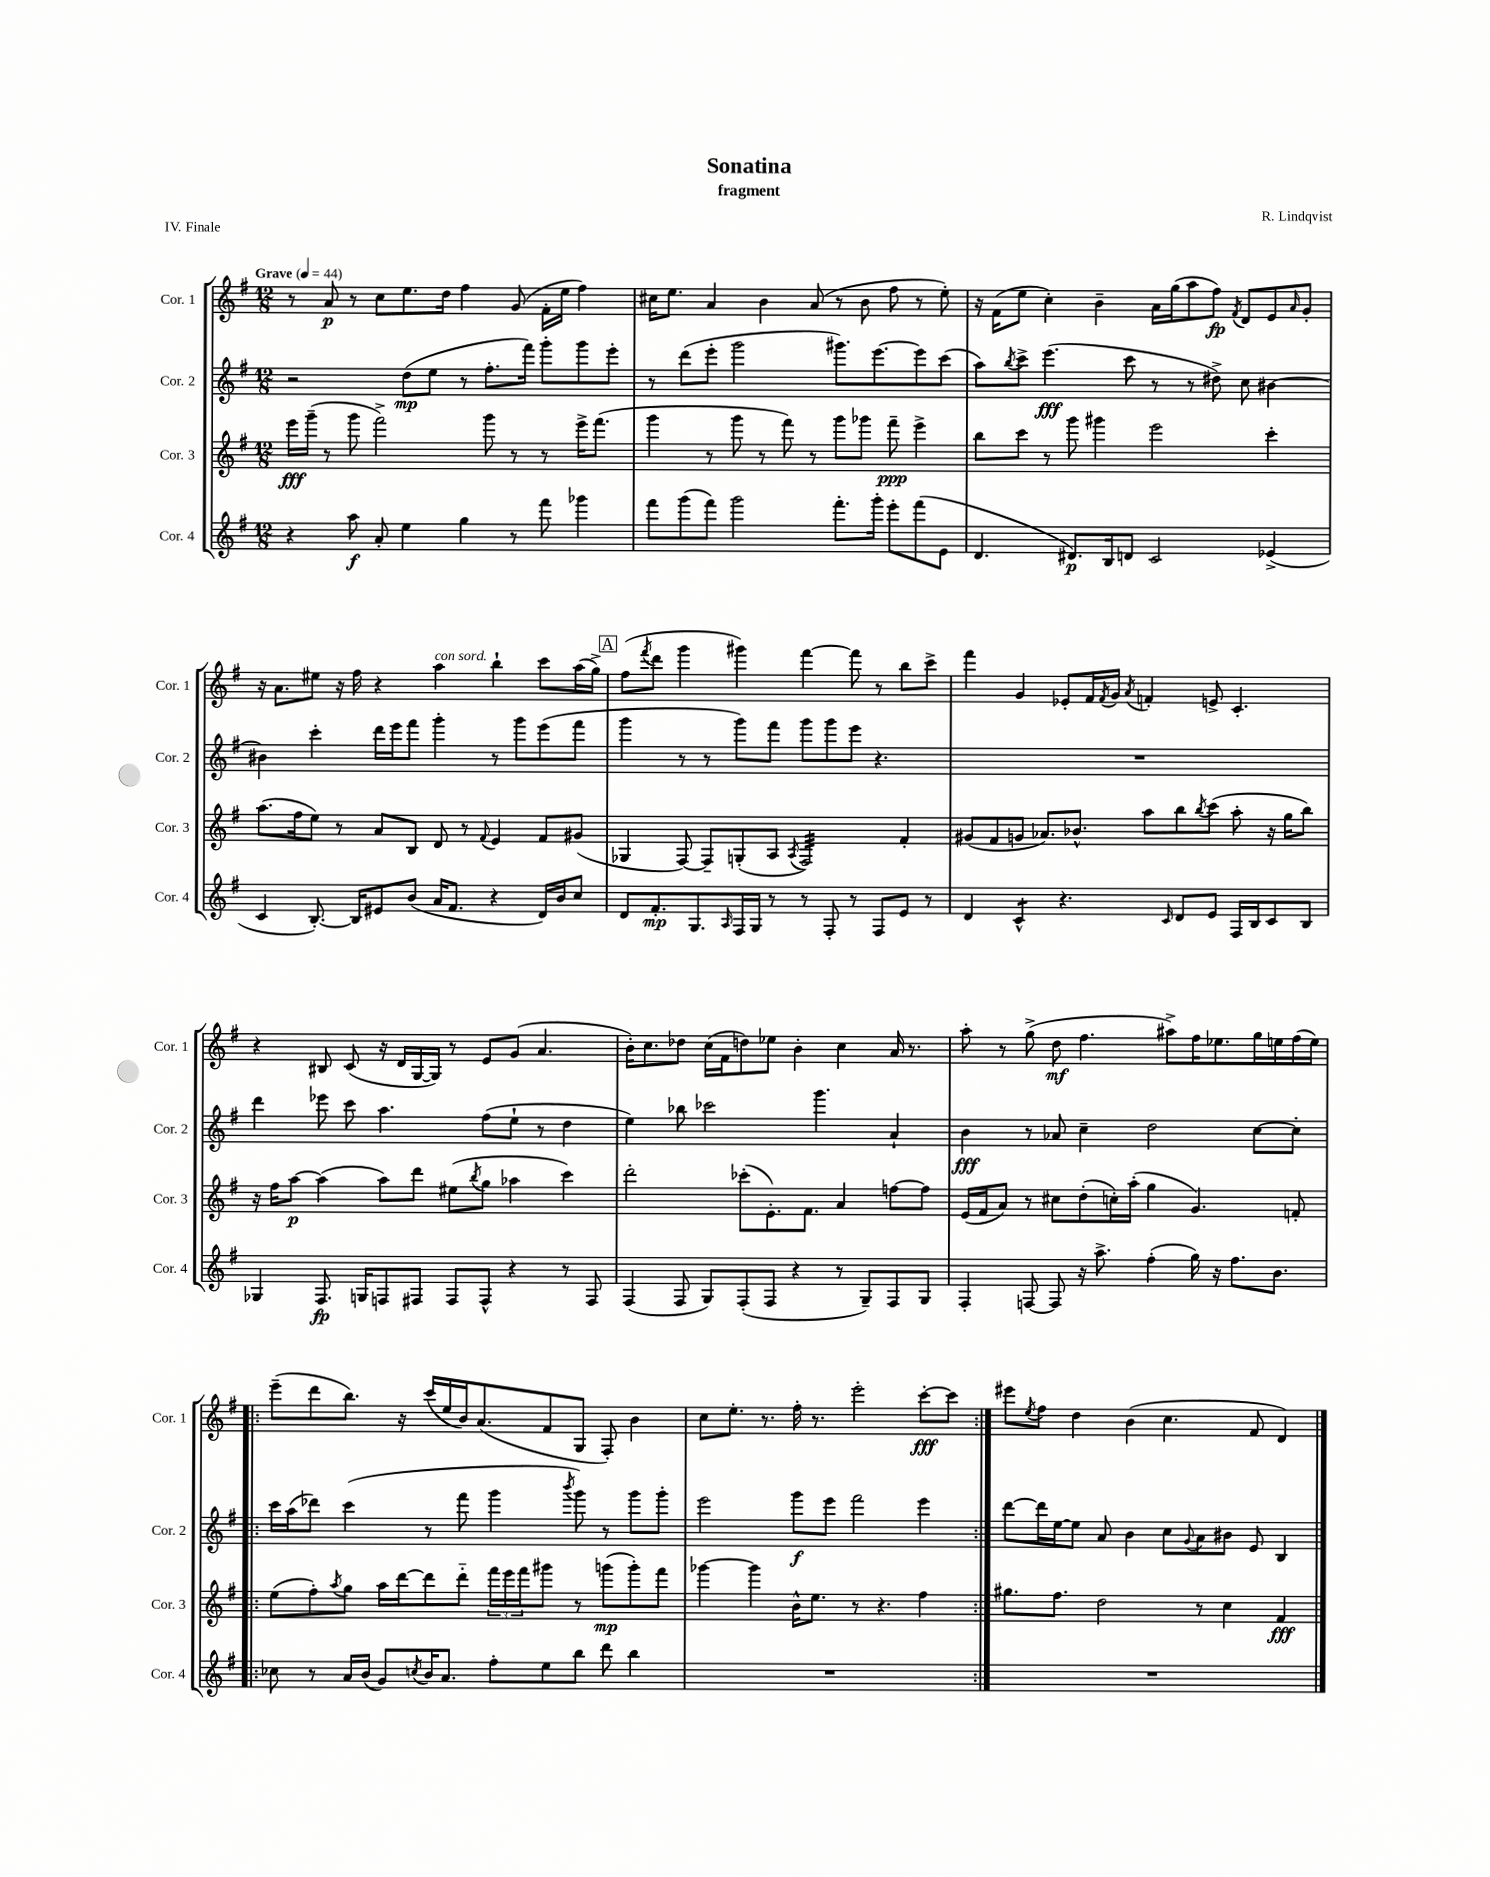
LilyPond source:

\header { title = "Sonatina" composer = "R. Lindqvist" subtitle = "fragment" piece = "IV. Finale" }
<<
\new StaffGroup <<
\new Staff = "s0" \with { instrumentName = "Cor. 1" shortInstrumentName = "Cor. 1" } {
    \clef treble \key g \major \numericTimeSignature \time 12/8 \tempo "Grave" 4 = 44
    r8 a'8\p r8 c''8 e''8. d''16 fis''4 g'8( fis'16-. e''16 fis''4) |
    cis''16 e''8. a'4 b'4 a'8( r8 b'8 fis''8 r8 e''8-.) |
    r16 fis'16( e''8 c''4-.) b'4-- a'16 g''16( a''8 fis''8\fp) \acciaccatura { fis'8 } d'8 e'8 \grace { a'16 } g'8-. |
    r16 a'8. eis''8 r16 fis''16 r4 a''4^\markup { \italic "con sord." } b''4-! c'''8 a''16( g''16->) |
    \mark \markup { \box "A" } fis''8( \acciaccatura { fis'''8 } d'''8 g'''4 gis'''4) fis'''4~ fis'''8 r8 b''8 c'''8-> |
    fis'''4 g'4 ees'8-. fis'16 \acciaccatura { fis'8 } g'16 \acciaccatura { a'8 } f'4-. e'8-> c'4.-. |
    r4 bis8 c'8( r16 d'16 g16~ g16) r8 e'8 g'8( a'4. |
    b'16-.) c''8. des''8 c''16( fis'16 d''8) ees''8 b'4-. c''4 a'16 r8. |
    a''8-. r8 g''8->( d''8\mf fis''4. ais''8->) fis''16 ees''8. g''16 e''16 fis''16( e''16) |
    \repeat volta 2 { e'''8--( d'''8 b''8.) r16 c'''16( e''16 b'16) a'8.( fis'8 g8 fis8-.) b'4 |
    c''8 e''8.-. r8. fis''16-. r8. e'''2-. c'''8~-.\fff c'''8 | }
    eis'''8 \acciaccatura { e''8 } fis''8 d''4 b'4( c''4. fis'8 d'4) \bar "|." |
}
\new Staff = "s1" \with { instrumentName = "Cor. 2" shortInstrumentName = "Cor. 2" } {
    \clef treble \key g \major \numericTimeSignature \time 12/8
    r2 d''8\mp( e''8 r8 fis''8.-. fis'''16) g'''8-. g'''8 e'''8-. |
    r8 d'''8( e'''8-. g'''2 gis'''8.) e'''8.~ e'''8 c'''8( |
    a''8) \acciaccatura { b''8 } c'''8-> e'''4.\fff( c'''8 r8 r8 dis''8->) c''8 bis'4~ |
    bis'4 c'''4-. d'''16 e'''16 fis'''8 g'''4-. r8 g'''8 e'''8( fis'''8 |
    \mark \markup { \box "A" } g'''4 r8 r8 g'''8) fis'''8 g'''8 g'''8 e'''8 r4. |
    R1. |
    d'''4 ees'''8 c'''8 a''4. fis''8( e''8-! r8 d''4 |
    e''4) bes''8 ces'''2 g'''4. a'4-! |
    b'4\fff r8 aes'8 c''4-- d''2 c''8~ c''8-. |
    \repeat volta 2 { c'''16 a''16( des'''8) c'''4( r8 fis'''8 g'''4 \acciaccatura { b'''8 } g'''8) r8 g'''8 g'''8-. |
    e'''2 g'''8\f e'''8 fis'''2 e'''4 | }
    d'''8~ d'''16 e''16~ e''8 a'8 b'4 c''8 \appoggiatura { g'8 } a'8 bis'8 e'8 b4 \bar "|." |
}
\new Staff = "s2" \with { instrumentName = "Cor. 3" shortInstrumentName = "Cor. 3" } {
    \clef treble \key g \major \numericTimeSignature \time 12/8
    e'''16\fff g'''16--( r8 g'''8 fis'''2->) g'''8 r8 r8 e'''16-> fis'''8.( |
    g'''4 r8 g'''8 r8 fis'''8) r8 g'''8 ges'''8 fis'''8--\ppp e'''4-> |
    b''8 c'''8 r8 g'''8 gis'''4 e'''2 c'''4-. |
    a''8.( fis''16 e''8) r8 a'8 b8 d'8 r8 \appoggiatura { fis'8 } e'4 fis'8 gis'8( |
    \mark \markup { \box "A" } ges4 fis8~) fis8-- g8-.( a8 \acciaccatura { a8 } fis2:32) fis'4-. |
    gis'8( fis'8 g'8 aes'8.) bes'8.-^ a''8 b''8 \acciaccatura { b''8 } c'''8( a''8-. r16 g''16 b''8) |
    r16 fis''16 a''8~\p a''4( a''8) d'''8 eis''8( \acciaccatura { b''8 } g''8 aes''4 c'''4) |
    d'''2-. ces'''8-.( e'8.-.) fis'8. a'4 f''8~ f''8 |
    e'16( fis'16 a'8) r8 cis''8 d''8-.( c''16-.) a''16-.( g''4 g'4.) f'8-. |
    \repeat volta 2 { e''8( fis''8-.) \acciaccatura { a''8 } g''8 a''16 d'''16~ d'''8 d'''8-_ \tuplet 3/2 { fis'''16 e'''16 fis'''16 } gis'''8 r8 g'''8\mp( g'''8-.) fis'''8 |
    ges'''4~ ges'''4 b'16-^ e''8. r8 r4. fis''4 | }
    gis''8. fis''8. d''2 r8 c''4 fis'4\fff \bar "|." |
}
\new Staff = "s3" \with { instrumentName = "Cor. 4" shortInstrumentName = "Cor. 4" } {
    \clef treble \key g \major \numericTimeSignature \time 12/8
    r4 a''8\f a'8-. e''4 g''4 r8 fis'''8 ges'''4 |
    fis'''8 g'''8( fis'''8) g'''2 fis'''8.-. g'''16-. e'''8-. fis'''8( e'8 |
    d'4. dis'8.\p) b16 d'8 c'2 ees'4->( |
    c'4 b8.~-.) b16 eis'8 b'8( a'16 fis'8. r4 d'16) b'16 c''8 |
    \mark \markup { \box "A" } d'8 fis'8.-.\mp g8. \grace { a16 } fis16 g16 r8 r8 fis8-. r8 fis8 e'8 r8 |
    d'4 c'4:8-^ r4. \grace { c'16 } d'8 e'8 fis16 b16 c'8 b8 |
    ges4 fis8.\fp g16 f8 fis8 fis8 fis8-^ r4 r8 fis8 |
    fis4( fis8 g8) fis8-.( fis8 r4 r8 g8--) fis8 g8 |
    fis4-. f8~ f8 r16 a''8.-> fis''4-.( g''16) r16 fis''8. b'8. |
    \repeat volta 2 { ces''8 r8 a'16 b'16( g'8) \acciaccatura { c''8 } b'16 a'8. fis''8-. e''8 b''8 d'''8 b''4 |
    R1. | }
    R1. \bar "|." |
}
>>
>>
\layout { \context { \Score \remove "Bar_number_engraver" } }
